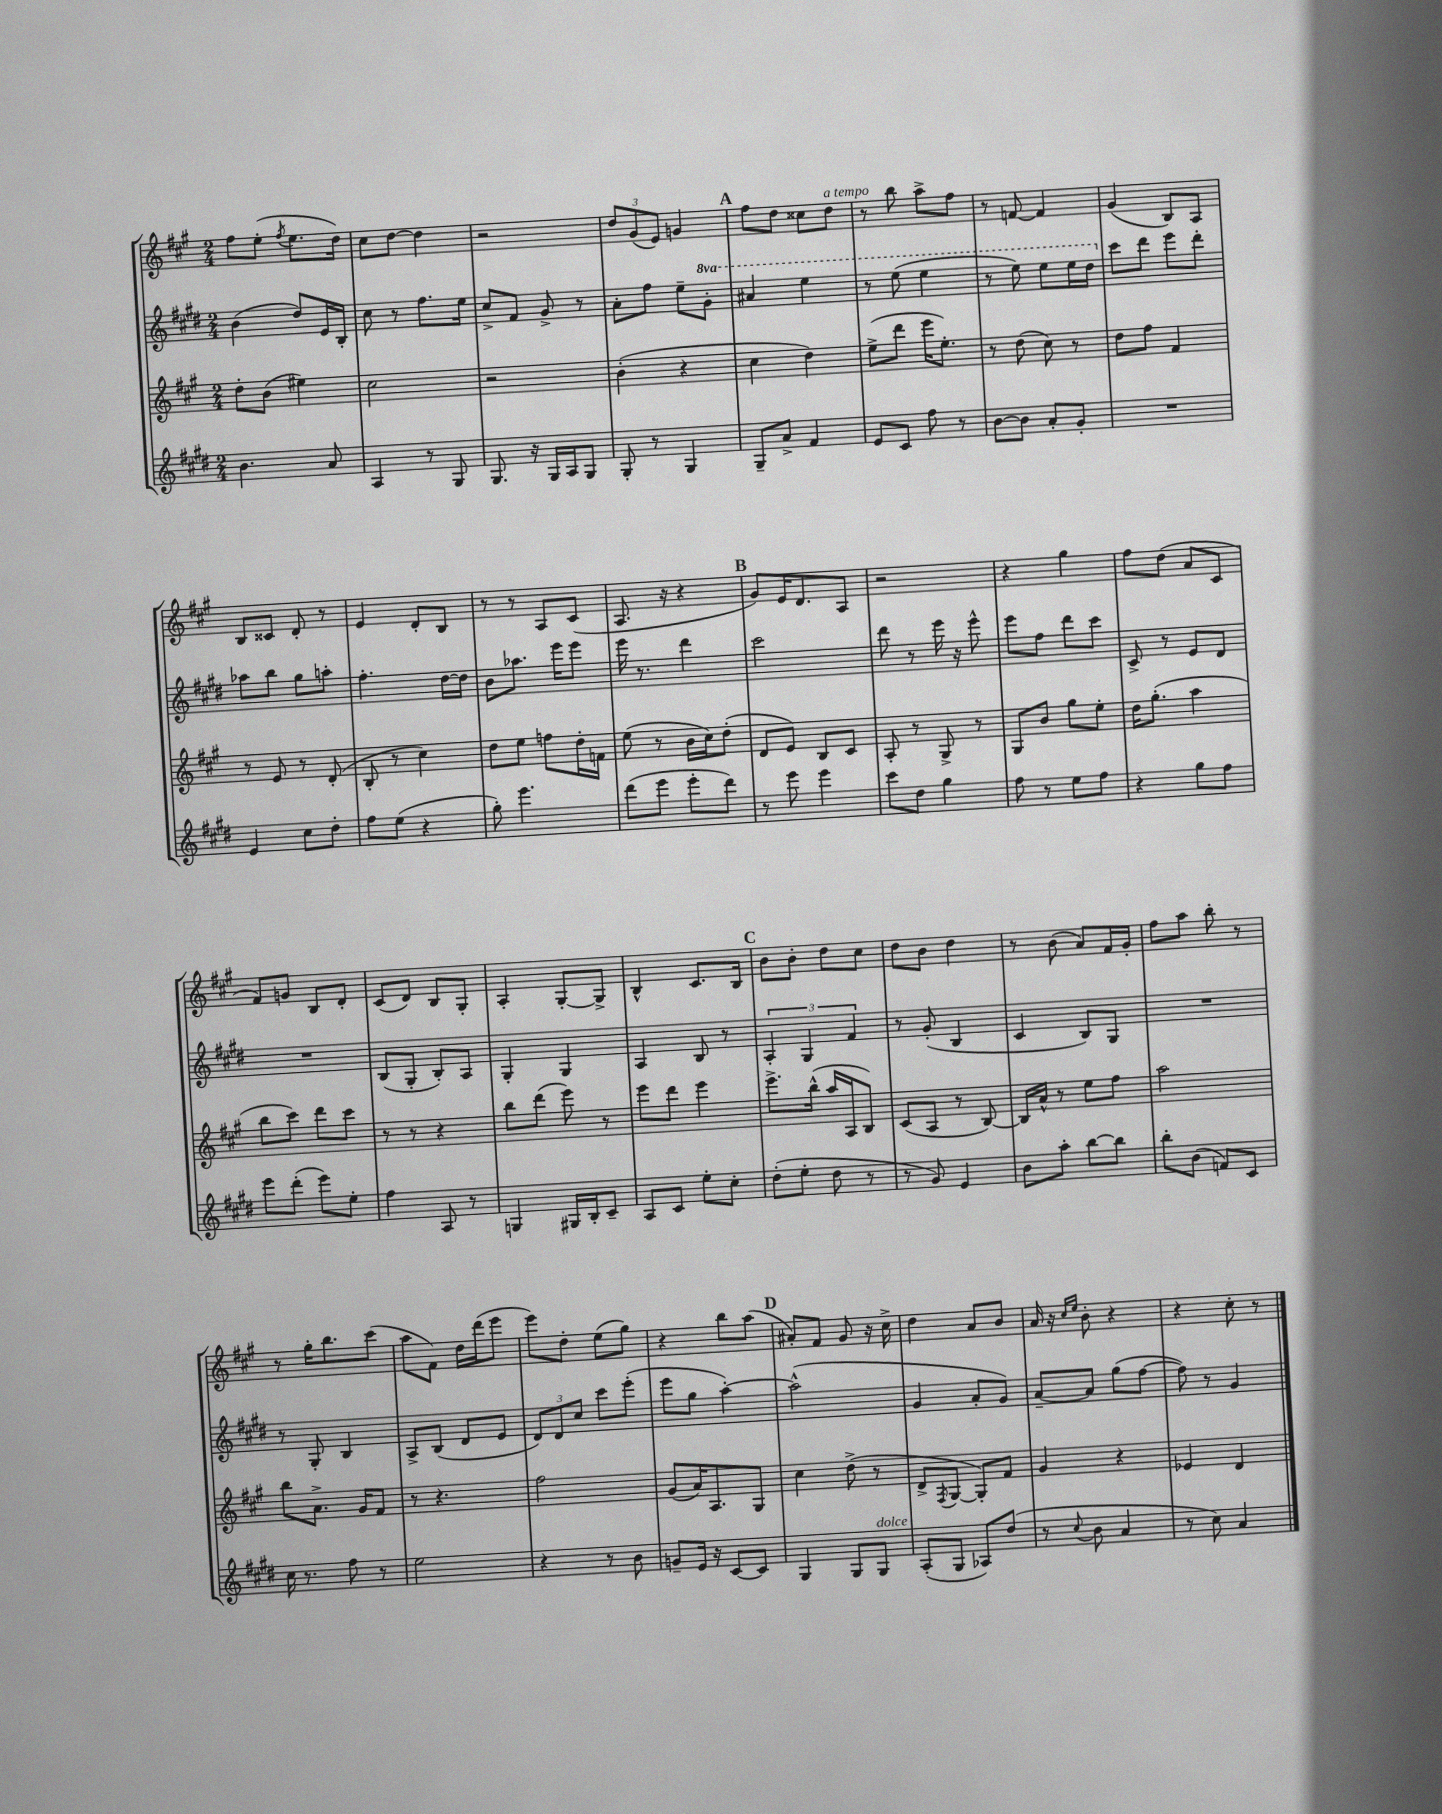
<<
\new StaffGroup <<
\new Staff = "s0" {
    \clef treble \key a \major \numericTimeSignature \time 2/4
    fis''8 e''8-.( \acciaccatura { fis''8 } e''8. d''16) |
    cis''8 d''8~ d''4 |
    r2 |
    \tuplet 3/2 { d''8 gis'8( e'8) } g'4 |
    \mark \markup { \bold "A" } fis''8 d''8 cisis''8 d''8^\markup { \italic "a tempo" } |
    r8 b''8 a''8-> fis''8 |
    r8 f'8~ f'4 |
    gis'4( b8) a8 |
    b8 cisis'8 d'8-. r8 |
    e'4 d'8-. b8 |
    r8 r8 a8 cis'8( |
    a8. r16 r4 |
    \mark \markup { \bold "B" } gis'8) e'16 d'8. a8 |
    r2 |
    r4 gis''4 |
    fis''8 d''8( a'8 cis'8 |
    fis'8) g'8 b8 d'8-. |
    cis'8( d'8) b8 gis8-. |
    a4-. gis8~-. gis8-> |
    b4-^ cis'8. b16 |
    \mark \markup { \bold "C" } b'8 b'8-. d''8 cis''8 |
    d''8 b'8 d''4 |
    r8 b'8( a'8) fis'16 gis'16-. |
    fis''8 a''8 b''8-. r8 |
    r8 gis''16-. b''8. cis'''8( |
    a''8 fis'8) d''16 d'''16( e'''8 |
    e'''8) d''8-. e''8( gis''8) |
    r4 b''8 a''8( |
    \mark \markup { \bold "D" } ais'8-.) fis'8 gis'8 r16 cis''16-> |
    d''4 a'8 b'8 |
    a'16 r16 \grace { cis''16 e''16 } b'8-. r4 |
    r4 cis''8-. r8 \bar "|." |
}
\new Staff = "s1" {
    \clef treble \key e \major \numericTimeSignature \time 2/4 \set Staff.ottavationMarkups = #ottavation-simple-ordinals
    b'4( dis''8) e'16 b16-. |
    cis''8 r8 fis''8. e''16 |
    cis''8-> fis'8 gis'8-> r8 |
    a'8-. fis''8 e''8-- \ottava #1 gis''8-. |
    \mark \markup { \bold "A" } ais''4 e'''4 |
    r8 e'''8( e'''4 |
    r8 e'''8) e'''8 e'''16 dis'''16 \ottava #0 |
    cis'''8 dis'''8 e'''8 dis'''8-. |
    aes''8 b''8 gis''8 a''8-. |
    fis''4.-. dis''16~ dis''16 |
    b'8 aes''8. e'''16 e'''8 |
    e'''16 r8. dis'''4 |
    \mark \markup { \bold "B" } cis'''2 |
    dis'''8 r8 e'''16 r16 e'''8-^ |
    e'''8 fis''8 dis'''8 cis'''8 |
    cis'8-> r8 e'8 dis'8 |
    R2 |
    b8( gis8-. b8-.) a8 |
    gis4-. gis4 |
    a4 b8 r8 |
    \mark \markup { \bold "C" } \tuplet 3/2 { a4-. gis4 fis'4 } |
    r8 gis'8-.( b4 |
    cis'4 b8) gis8 |
    R2 |
    r8 gis8-. b4 |
    a8-> b8( dis'8 e'8 |
    \tuplet 3/2 { dis'8) dis'8 cis''8 } cis'''8 e'''8-.( |
    e'''8 gis''8 a''4~-.) |
    \mark \markup { \bold "D" } a''2-^( |
    gis'4 a'8-. gis'8) |
    a'8~-- a'8 gis''8( fis''8~ |
    fis''8) r8 gis'4 \bar "|." |
}
\new Staff = "s2" {
    \clef treble \key a \major \numericTimeSignature \time 2/4
    d''8-. b'8( eis''4) |
    cis''2 |
    r2 |
    b'4-.( r4 |
    \mark \markup { \bold "A" } cis''4 d''4) |
    e''8->( d'''8 e'''16 e''8.-.) |
    r8 d''8( cis''8) r8 |
    d''8 fis''8 fis'4 |
    r8 e'8 r8 d'8-.( |
    b8-. r8 cis''4) |
    d''8 e''8 f''8 d''16-. f'16 |
    e''8( r8 b'16 cis''16) d''8-.( |
    \mark \markup { \bold "B" } d'8 e'8) b8 cis'8 |
    a8-. r8 gis8-> r8 |
    gis8 b'8 gis''8 e''8-. |
    d''16 gis''8.-.( a''4 |
    b''8 cis'''8) d'''8 cis'''8 |
    r8 r8 r4 |
    b''8 d'''8( e'''8) r8 |
    e'''8 d'''8 e'''4 |
    \mark \markup { \bold "C" } e'''8.-> b''16-^( a''16 a16 b8) |
    cis'8( a8 r8 b8~) |
    b16 a'16-^ r8 e''8 fis''8 |
    a''2 |
    b''8 a'8.-> gis'16 fis'8 |
    r8 r4. |
    fis''2 |
    gis'8( a'16) a8. gis8 |
    \mark \markup { \bold "D" } cis''4 d''8->( r8 |
    d'8-> \acciaccatura { fis8 } gis8~ gis8-.) fis'8 |
    gis'4 r4 |
    ees'4 d'4 \bar "|." |
}
\new Staff = "s3" {
    \clef treble \key e \major \numericTimeSignature \time 2/4
    b'4. a'8 |
    a4 r8 gis8 |
    gis8. r16 gis16 a16 gis8 |
    gis8-. r8 gis4 |
    \mark \markup { \bold "A" } gis8-- a'8-> fis'4 |
    e'8 cis'8 fis''8 r8 |
    b'8~ b'8 a'8-. gis'8-. |
    R2 |
    e'4 cis''8 dis''8-. |
    fis''8 e''8( r4 |
    gis''8-.) e'''4. |
    dis'''8( e'''8 e'''8-. dis'''8) |
    \mark \markup { \bold "B" } r8 e'''8 e'''4 |
    cis'''8 dis''8 gis''4 |
    fis''8 r8 e''8 fis''8 |
    r4 gis''8 fis''8 |
    e'''8 dis'''8-.( e'''8) e''8-. |
    fis''4 a8 r8 |
    g4 gis16 b16-. cis'8-- |
    a8 cis'8 e''8-. cis''8-. |
    \mark \markup { \bold "C" } dis''8-.( e''8-. dis''8 r8 |
    r8 gis'8) e'4 |
    b'8 a''8-. b''8~ b''8 |
    b''8-. b'8( f'8) cis'8 |
    cis''16 r8. fis''8 r8 |
    e''2 |
    r4 r8 b'8 |
    g'8-- e'16 r16 cis'8~ cis'8 |
    \mark \markup { \bold "D" } gis4 gis8 gis8^\markup { \italic "dolce" } |
    a8-.( gis8 aes8) dis''8( |
    r8 \appoggiatura { cis''8 } b'8 a'4 |
    r8 cis''8) a'4 \bar "|." |
}
>>
>>
\layout { \context { \Score \remove "Bar_number_engraver" } }
